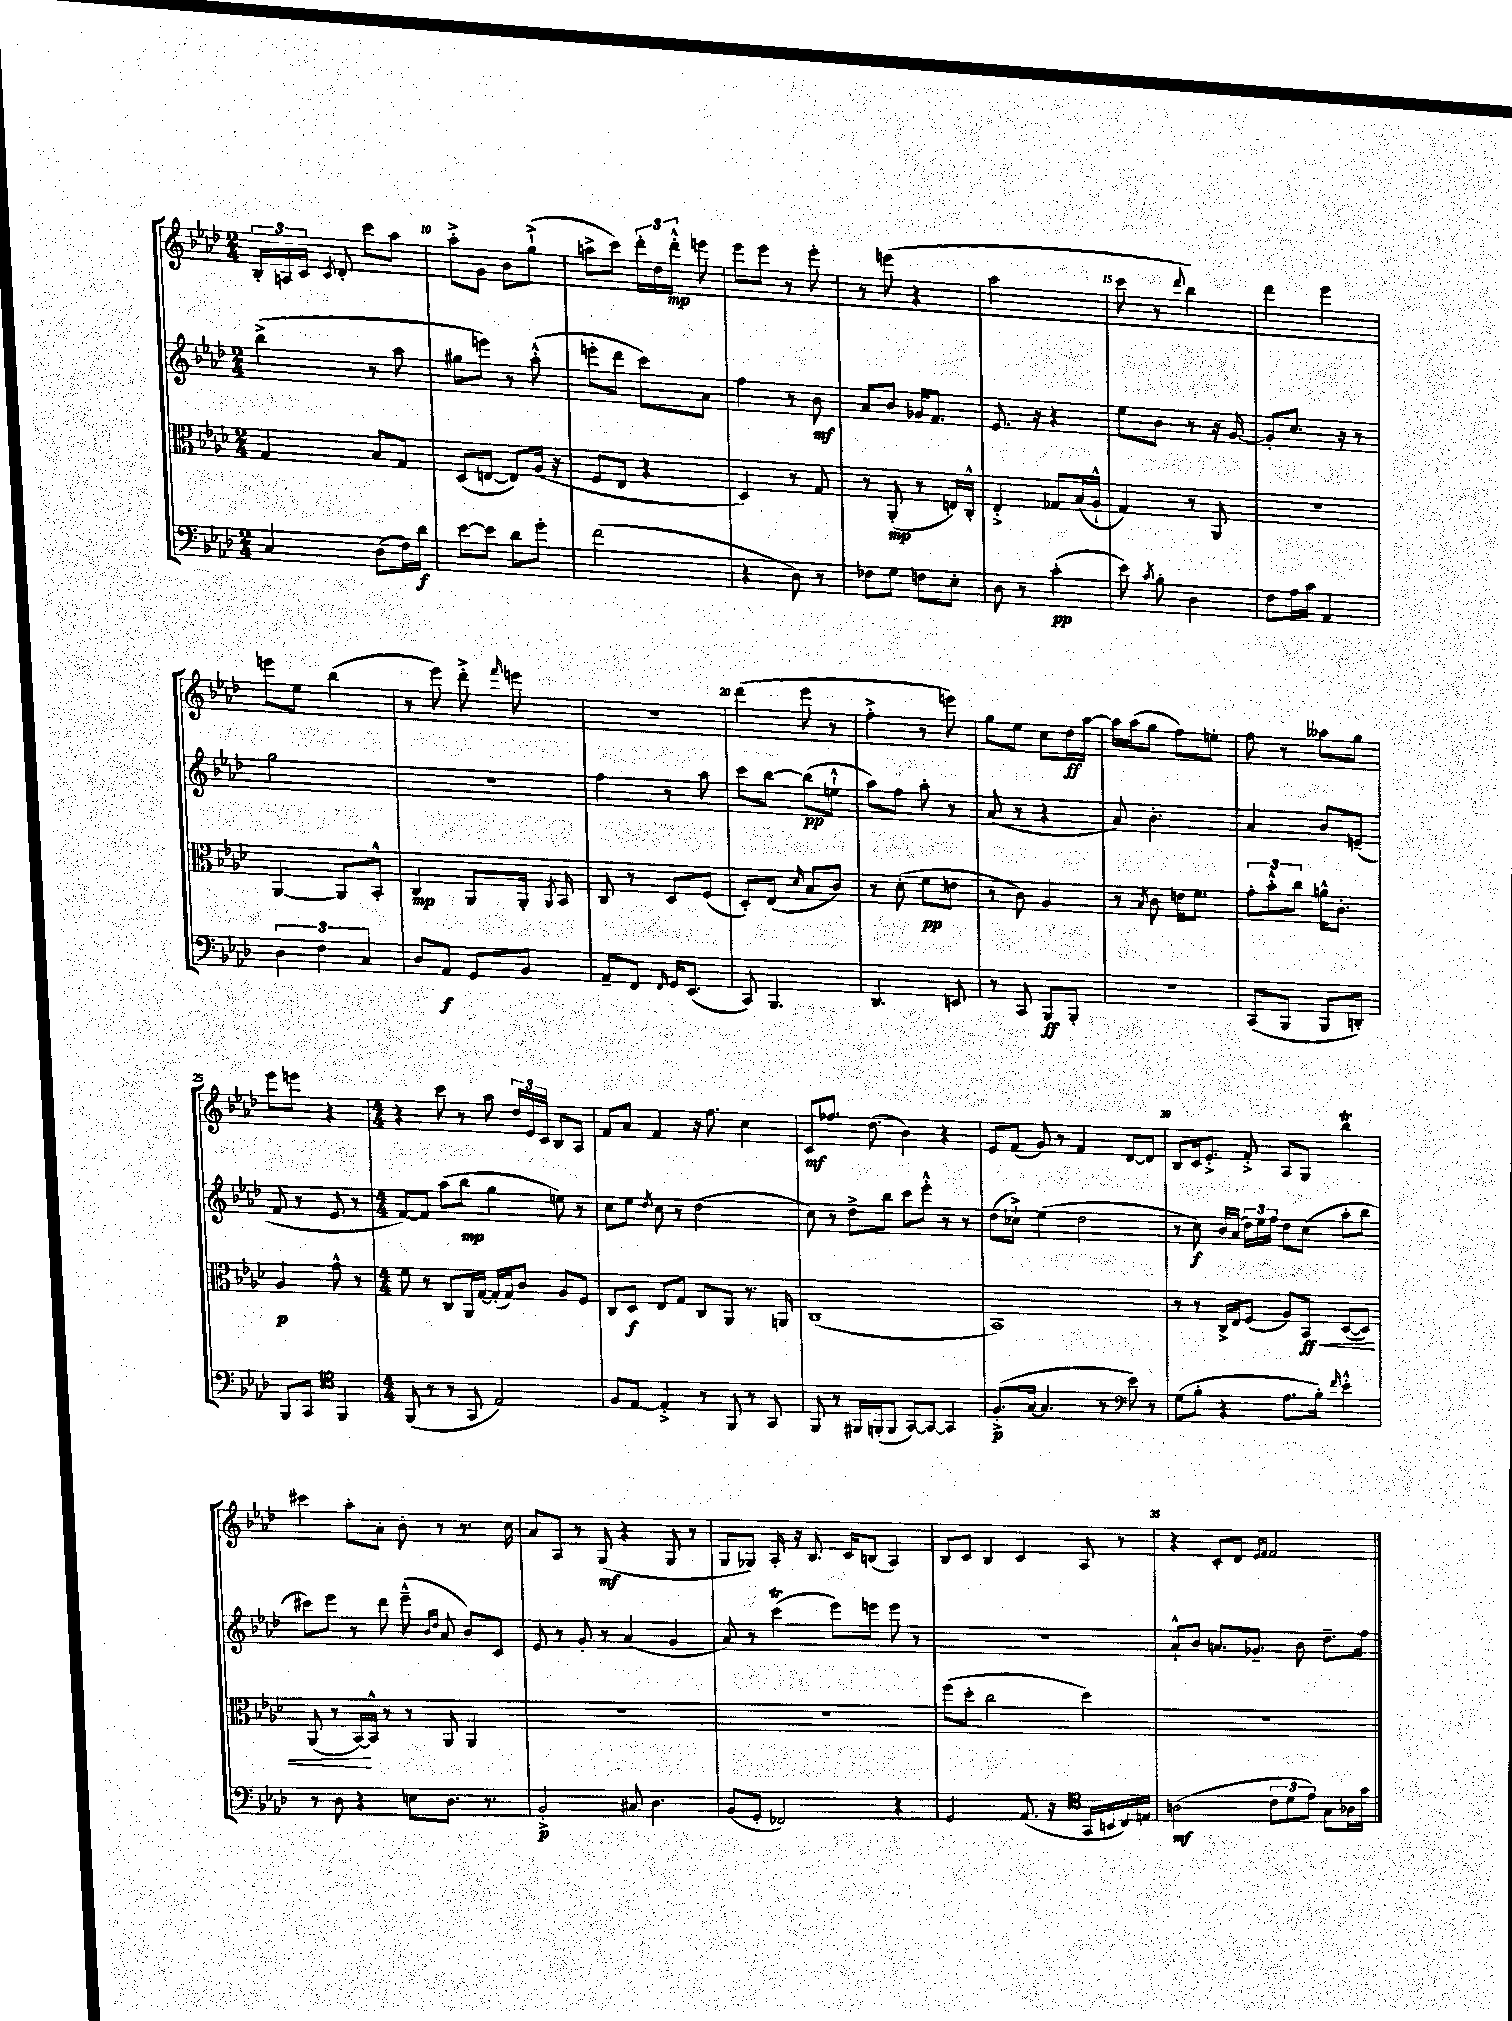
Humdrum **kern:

**kern	**kern	**kern	**kern
*staff4	*staff3	*staff2	*staff1
*clefF4	*clefC3	*clefG2	*clefG2
*k[b-e-a-d-]	*k[b-e-a-d-]	*k[b-e-a-d-]	*k[b-e-a-d-]
*M2/4	*M2/4	*M2/4	*M2/4
4C	4G	(4bb-^	24B-'
.	.	.	24A
.	.	.	24c
.	.	.	8qc
.	.	.	8d-'
(8D-	8B-	8r	8ccc
16F)	8G	8aa-	8aa-
16d-	.	.	.
=	=	=	=
[8e-	(8D-	8gg#	8aa-'^
8e-]	[8E	8eee)	8g
8d-	8E])	8r	8b-
8g'	(16A-	(8aa-'^^	(8gg`^
.	16r	.	.
=	=	=	=
(2f	8F	8eee'	8aa^
.	8E-	8ddd-	8ccc)
.	4r	8ccc)	24ddd-'
.	.	.	24dd-
.	.	.	24ddd-'^^
.	.	8a-	8eee
=	=	=	=
4r	4D-)	4ff	8eee-
.	.	.	8eee-
8D-)	8r	8r	8r
8r	8G	8b-	8eee-'
=	=	=	=
8F-	8r	8a-	8r
8G	(8AA-'	8b-	(8eee
8F	8r	16g-	4r
.	.	8.f	.
8E-'	16E)	.	.
.	16C'^^	.	.
=	=	=	=
8D-	4E-'^	8.e-	2aa-
8r	.	.	.
.	.	16r	.
(4c'	8G-	4r	.
.	(16B-	.	.
.	16A-`^^	.	.
=	=	=	=
8e-)	4G)	8ee-	8ccc
8qc	.	.	.
8B-'	.	8b-	8r
.	.	.	8qqddd-
4D-	8r	8r	4bb-)
.	8AA-	16r	.
.	.	[16g	.
=	=	=	=
8F	2r	8g']	4ddd-
16A-	.	8.cc	.
16c	.	.	.
4AA-	.	.	4eee-
.	.	16r	.
.	.	8r	.
=	=	=	=
6D-	[4AA-	2gg	8eee
.	.	.	8ee-
6F	.	.	.
.	8AA-]	.	(4bb-
6C	.	.	.
.	8BB-'^^	.	.
=	=	=	=
8D-	4C	2r	8r
8AA-	.	.	8eee-)
8GG	8AA-	.	8ddd-'^
.	.	.	16qqfff
8BB-	16AA-'	.	8eee
.	8qAA-	.	.
.	16BB-	.	.
=	=	=	=
8AA-~	8C	4ff	2r
8FF	8r	.	.
16qqFF	.	.	.
16GG	8D-	8r	.
(8.EE-	.	.	.
.	(8F	8aa-	.
=	=	=	=
8CC)	8D-')	8ccc	(4ddd-
4.BBB-	(8E-	[8bb-	.
.	16qqd-	.	.
.	8B-	(8bb-]	8eee-
.	8c)	8ee`^^	8r
=	=	=	=
4.DD-	8r	8aa-)	4ff'^
.	(8d-'	8ff	.
.	8f	8aa-'	8r
8EE	8e	8r	8eee)
=	=	=	=
8r	8r	(8a-	8gg
8CC	8c)	8r	8ee-
8BBB-	4A-	4r	8cc
8BBB-'	.	.	16dd-
.	.	.	[16aa-
=	=	=	=
2r	8r	8a-)	16aa-]
.	.	.	(16aa-
.	8qB-	.	.
.	8c	4.b-'	8gg
.	16e	.	8ff)
.	8.f	.	.
.	.	.	8ee'
=	=	=	=
(8CC	12g'	4a-	8ff
.	12b-'^^	.	.
8BBB-	.	.	8r
.	12cc	.	.
8BBB-	16a^^	8b-	8aa--
.	8.c'	.	.
8DD')	.	(8e~	8gg
=	=	=	=
8BBB-	4A-	8f	8eee-
8CC	.	8r	8eee
*clefC4	*	*	*
4FF	8g^^	8e-	4r
.	8r	8r	.
=	=	=	=
*M4/4	*M4/4	*M4/4	*M4/4
(8FF	8f	[8f)	4r
8r	8r	8f]	.
8r	8C	(8aa-	8ccc
8GG	16AA-	8bb-	8r
.	[16G	.	.
2E-)	(16G']	4gg	8aa-
.	16G)	.	.
.	8c	.	24dd-
.	.	.	24e-
.	.	.	24c
.	8A-	8ee)	8B-
.	8F	8r	8A-
=	=	=	=
8F	8C	8cc	8f
[8E-	8D-	8ee-	8a-
.	.	8qdd-	.
4E-'^]	8E-	8cc	4f
.	8G	8r	.
8r	8C	(2dd-	16r
.	.	.	8.ff
8FF	8AA-	.	.
8r	8.r	.	4cc
8GG	.	.	.
.	16AA	.	.
=	=	=	=
8FF	(1C	8cc)	8c
8r	.	8r	8.ff-
16FF#	.	8dd-^	.
(16FF'	.	.	(8.dd-
8FF	.	8bb-	.
[8GG)	.	8ccc	4b-)
8GG_	.	8eee-'^^	.
4GG]	.	8r	4r
.	.	8r	.
=	=	=	=
(8.F'^	1BB-)	(8dd-	8e-
.	.	8cc-`^)	(8f
[16G	.	.	.
4.G]	.	(4ee-	8g)
.	.	.	8r
.	.	2dd-	4f
8r	.	.	.
8e-)	.	.	[8d-
8r	.	.	8d-]
=	=	=	=
*clefF4	*	*	*
(8G	8r	8r	8B-
8B-'	8r	8cc)	16c
.	.	.	8.e-'^
4r	16C^	16b-	.
.	16E-	(16a-	.
.	(8F	24dd-)	8f'^
.	.	24ee-	.
.	.	24ff	.
8.A-	8A-)	8dd-	8A-
.	8BB-	(8cc	8G
16B-')	.	.	.
16qqf	.	.	.
4e-'^^	([8D-	8aa-'	4bb-
.	8D-])	8bb-	.
=	=	=	=
8r	(8AA-	8ccc#)	4ccc#
8D-	8r	8eee-	.
4r	[16BB-)	8r	8aa-'
.	16BB-^^]	.	.
.	8r	8ddd-	8a-'
8E	8r	(8eee-~^^	8b-'
.	.	16qqb-	.
.	.	16qqdd-	.
8.D-	8AA-	8a-	8r
.	4AA-	8b-)	8.r
8.r	.	.	.
.	.	8c	.
.	.	.	16cc
=	=	=	=
2BB-'^	1r	8e-	8a-
.	.	8r	8A-
.	.	8g'	8r
.	.	8r	(8G
8C#	.	(4a-	4r
4.D-	.	.	.
.	.	4g	8G
.	.	.	8r
=	=	=	=
(8BB-	1r	8a-)	8G
8GG'	.	8r	8G-)
2FF-)	.	(4ccc	16A-'
.	.	.	16r
.	.	.	8.B-
.	.	8eee-)	.
.	.	.	16c
.	.	8eee	(8B
4r	.	8eee	4A-)
.	.	8r	.
=	=	=	=
2GG	(8ff	1r	8B-
.	8dd-'	.	8c
.	2cc	.	4B-
(8.AA-	.	.	4c
16r	.	.	.
16GG	4dd-)	.	8A-
16BB	.	.	.
16C)	.	.	8r
16E	.	.	.
=	=	=	=
*clefC4	*	*	*
(2A	1r	8a-`^^	4r
.	.	8b-	.
.	.	8.a	8c'
.	.	.	8d-
.	.	8.g-~	.
.	.	.	16qqe-
.	.	.	16qqf
12c	.	.	2f
12d-	.	.	.
.	.	8b-	.
12e-)	.	.	.
8G	.	8.dd-~	.
16A-	.	.	.
16g	.	16ff	.
==	==	==	==
*-	*-	*-	*-
